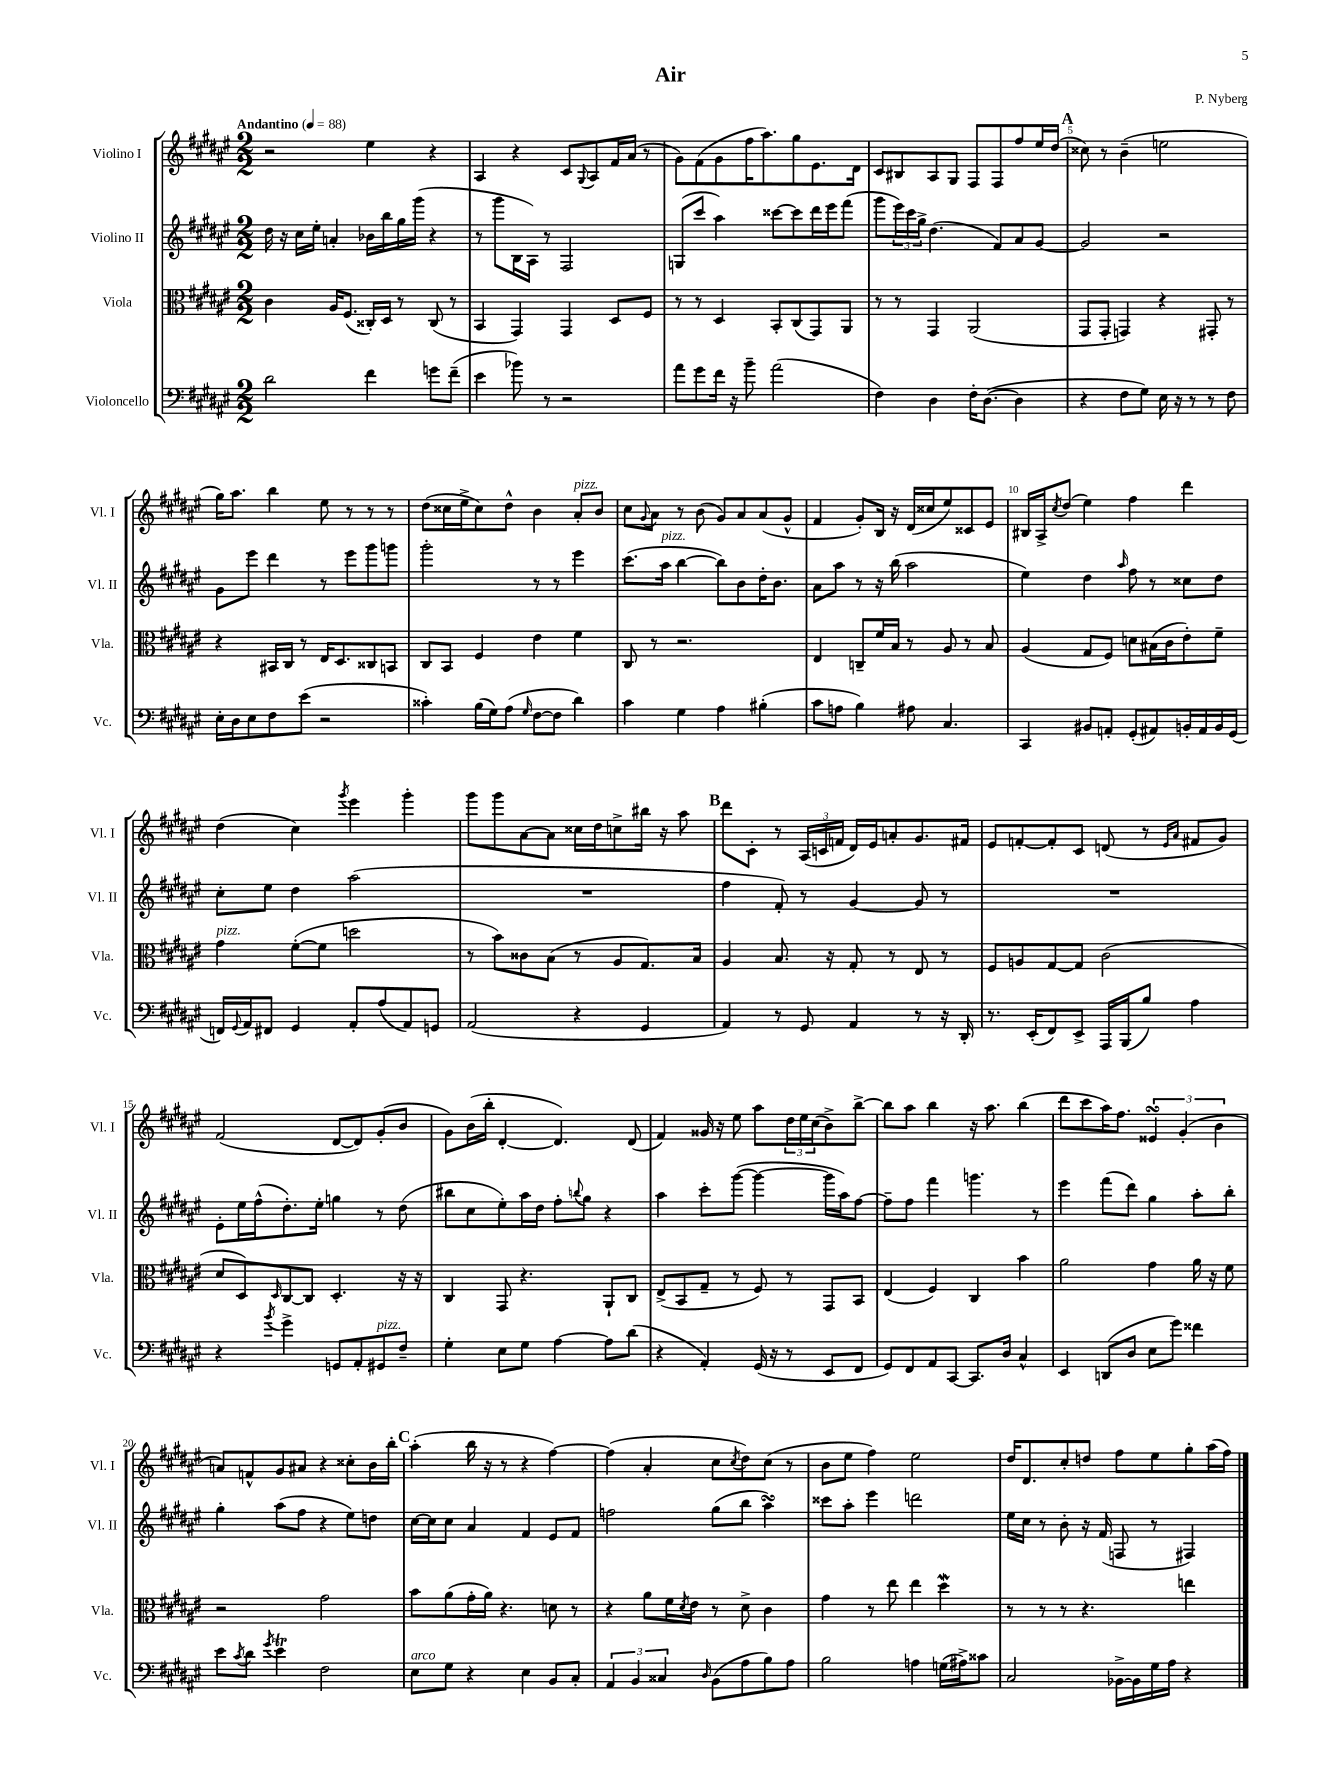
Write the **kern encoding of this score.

**kern	**kern	**kern	**kern
*staff4	*staff3	*staff2	*staff1
*clefF4	*clefC3	*clefG2	*clefG2
*k[f#c#g#d#a#e#]	*k[f#c#g#d#a#e#]	*k[f#c#g#d#a#e#]	*k[f#c#g#d#a#e#]
*M2/2	*M2/2	*M2/2	*M2/2
*MM88	*MM88	*MM88	*MM88
2d#	4c#	16dd#	2r
.	.	16r	.
.	.	16cc#	.
.	.	16ee#'	.
.	16A#	4a'	.
.	(8.F#	.	.
4f#	16C##')	16b-	4ee#
.	16D#	16bb	.
.	8r	16gg#	.
.	.	(16ggg#	.
8g	(8C##	4r	4r
(8f#~	8r	.	.
=	=	=	=
4e#	4BB	8r	4A#
.	.	8ggg#	.
8b-)	4GG#)	16B	4r
.	.	16A#)	.
8r	.	8r	.
2r	4GG#	2F#	8c#
.	.	.	8qqG#
.	.	.	8A#
.	8D#	.	16f#
.	.	.	(16a#
.	8F#	.	8r
=	=	=	=
8a#	8r	(8G	8g#)
8g#	8r	8ccc#	(8f#
16f#	4D#	4aa#)	8g#
16r	.	.	.
8b~	.	.	16ff#
.	.	.	8.aa#)
(2a#	8BB'	[8ccc##	.
.	(8C#	8ccc##]	8gg#
.	8GG#)	16ddd#	8.e#
.	.	16eee#	.
.	8AA#	(8fff#	.
.	.	.	16d#
=	=	=	=
4F#)	8r	8ggg#	8c#
.	8r	24eee#)	8B#
.	.	24ccc#	.
.	.	24gg#^	.
4D#	4GG#	(4.dd#	8A#
.	.	.	8G#
16F#'	(2AA#	.	8F#
([8.D#	.	.	.
.	.	8f#)	8F#
4D#]	.	8a#	8ff#
.	.	[8g#	16ee#
.	.	.	(16dd#
=	=	=	=
4r	8GG#	2g#]	8cc##)
.	8GG#'	.	8r
8F#	4GG)	.	(4b~
8G#)	.	.	.
16E#	4r	2r	2ee
16r	.	.	.
8r	.	.	.
8r	8GG#'	.	.
8F#	8r	.	.
=	=	=	=
16E#'	4r	8g#	16gg#)
16D#	.	.	8.aa#
8E#	.	8eee#	.
8F#	16BB#	4ddd#	4bb
.	16C#	.	.
(8e#	8r	.	.
2r	16E#	8r	8ee#
.	8.D#	.	.
.	.	8eee#	8r
.	8C##	8ggg#	8r
.	8BB	8ggg	8r
=	=	=	=
4c##')	8C#	2ggg#'	(8dd#
.	8BB	.	16cc##
.	.	.	16ee#^
(16B	4F#	.	8cc##)
16G#)	.	.	.
(8A#	.	.	8dd#^^
16qqG#	.	.	.
[8F#	4e#	8r	4b
8F#]	.	8r	.
4d#)	4f#	4eee#	8a#'
.	.	.	8b
=	=	=	=
4c#	8C#	(8.ccc#	8cc#
.	.	.	8qqg#
.	8r	.	8a#
.	.	16aa#	.
4G#	2.r	[4bb	8r
.	.	.	(8b
4A#	.	8bb])	8g#)
.	.	8b	8a#
(4B#'	.	16dd#'	(8a#
.	.	8.b	.
.	.	.	8g#^^
=	=	=	=
8c#	4E#	8a#	4f#
8A	.	8aa#	.
4B)	8C~	8r	8g#')
.	16f#	16r	16B
.	16B	(16bb	16r
8A#	8r	2aa#	(16d#
.	.	.	16cc##
4.C#	8A#	.	8ee#)
.	8r	.	8c##
.	8B	.	8e#
=	=	=	=
4CC#	(4A#	4ee#)	16B#
.	.	.	16A#^
.	.	.	8qcc#
.	.	.	(8dd#
8BB#	8G#	4dd#	4ee#)
8AA'	8F#)	.	.
.	.	16qqaa#	.
(8GG#'	8d	8ff#	4ff#
8AA#)	(16B#	8r	.
.	16c#	.	.
16BB'	8e#')	8cc##	4ddd#
16AA#	.	.	.
16BB	8f#~	8dd#	.
(16GG#	.	.	.
=	=	=	=
16FF)	4g#	8cc#'	(4dd#
8qqGG#	.	.	.
16AA#	.	.	.
8FF#	.	8ee#	.
4GG#	([8f#'	4dd#	4cc#)
.	8f#]	.	.
.	.	.	8qggg#
8AA#'	2dd	(2aa#	4eee#
(8A#	.	.	.
8AA#)	.	.	4ggg#'
8GG	.	.	.
=	=	=	=
(2AA#	8r	1r	8ggg#
.	8b)	.	8ggg#
.	8c##	.	[8a#
.	(8B	.	8a#]
4r	8r	.	16cc##
.	.	.	16dd#
.	8A#	.	8cc^
4GG#	8.G#)	.	16bb#
.	.	.	16r
.	.	.	8aa#
.	16B	.	.
=	=	=	=
4AA#)	4A#	4ff#	8ddd#
.	.	.	8c#'
8r	8.B	8f#')	8r
8GG#	.	8r	(24A#
.	.	.	24c
.	16r	.	.
.	.	.	24f
4AA#	8G#'	[4g#	16d#)
.	.	.	16e#
.	8r	.	8a'
8r	8E#	8g#]	8.g#
16r	8r	8r	.
16DD#'	.	.	16f#
=	=	=	=
8.r	8F#	1r	8e#
.	8A	.	[8f'
(16EE#'	.	.	.
8FF#)	[8G#	.	8f']
8EE#^	8G#]	.	8c#
16AAA#	(2c#	.	(8d
(16BBB	.	.	.
8B)	.	.	8r
.	.	.	16qqe#
.	.	.	16qqa#
4A#	.	.	8f#
.	.	.	8g#)
=	=	=	=
4r	8d#	8e#'	(2f#
.	8D#)	16ee#	.
.	.	(16ff#^^	.
8qb	16qqD#	.	.
4g#^	[8C#	8.dd#')	.
.	8C#]	.	.
.	.	16ee#'	.
8GG	4.D#'	4gg	[8d#
8AA#'	.	.	8d#])
8GG#	.	8r	(8g#'
8F#~	16r	(8dd#	8b
.	16r	.	.
=	=	=	=
4G#'	4C#	8bb#	8g#)
.	.	8cc#	(16b
.	.	.	16bb'
8E#	8GG#	8ee#')	[4d#'
8G#	4.r	16aa#	.
.	.	16dd#	.
[4A#	.	8ff#'	4.d#])
.	.	8qqbb	.
.	.	8gg#	.
8A#]	8AA#`	4r	.
(8d#	8C#	.	(8d#
=	=	=	=
4r	(8E#^	4aa#	4f#)
.	8BB	.	.
4AA#')	8G#~	8ccc#'	16g##
.	.	.	16r
.	8r	([8ggg#	8ee#
(16GG#	8F#)	4ggg#_	8aa#
16r	.	.	.
8r	8r	.	24dd#
.	.	.	24ee#
.	.	.	(24cc#
8EE#	8GG#	16ggg#]	8b^)
.	.	16aa#)	.
8FF#	8BB	[8ff#	[8bb^
=	=	=	=
8GG#)	(4E#	8ff#~]	8bb]
8FF#	.	8ff#	8aa#
8AA#	4F#)	4fff#	4bb
[8CC#	.	.	.
8.CC#]	4C#	4.ggg	16r
.	.	.	8.aa#
16D#	.	.	.
4C#^^	4b	.	(4bb
.	.	8r	.
=	=	=	=
4EE#	2a#	4eee#	8ddd#
.	.	.	8ccc#
(8DD	.	(8fff#	16aa#)
.	.	.	8.ff#
8D#	.	8ddd#)	.
8E#	4g#	4gg#	6e##
8g#)	.	.	.
.	.	.	(6g#'
4f##	16a#	8aa#'	.
.	16r	.	.
.	.	.	6b
.	8f#	8bb'	.
=	=	=	=
8e#	2r	4gg#'	8a)
8qc#	.	.	.
8d#	.	.	8f^^
8qg#	.	.	.
4e#	.	(8aa#	8g#
.	.	8ff#	8a#
2F#	2g#	4r	4r
.	.	8ee#)	8cc##'
.	.	8dd	16b
.	.	.	16bb'
=	=	=	=
8E#	8b	[16cc#	(4aa#'
.	.	16cc#]	.
8G#	(8a#	8cc#	.
4r	16g#'	4a#	16bb
.	16a#)	.	16r
.	4.r	.	8r
4E#	.	4f#	4r
8BB	8d	8e#	[4ff#)
8C#'	8r	8f#	.
=	=	=	=
6AA#	4r	2ff	(4ff#]
6BB	.	.	.
.	8a#	.	4a#'
6C##	.	.	.
.	16f#	.	.
.	8qd#	.	.
.	16e#	.	.
16qqD#	.	.	.
(8BB	8r	(8gg#	8cc#
.	.	.	8qcc#
8A#	8d#^	8bb	8dd#)
8B)	4c#	4aa#)	(8cc#
8A#	.	.	8r
=	=	=	=
2B	4g#	8ccc##	8b
.	.	8aa#'	8ee#
.	8r	4eee#	4ff#)
.	8ee#	.	.
4A	4ee#	2ddd	2ee#
(16G	4dd#	.	.
16A#^)	.	.	.
8c##	.	.	.
=	=	=	=
2C#	8r	16ee#	16dd#
.	.	16cc#	8.d#
.	8r	8r	.
.	8r	8b'	8cc#'
.	4.r	16r	8dd
.	.	(16f#	.
[16BB-^	.	8F	8ff#
16BB-]	.	.	.
16G#	.	8r	8ee#
16A#	.	.	.
4r	4ee	4F#)	8gg#'
.	.	.	(16aa#
.	.	.	16ff#)
==	==	==	==
*-	*-	*-	*-
